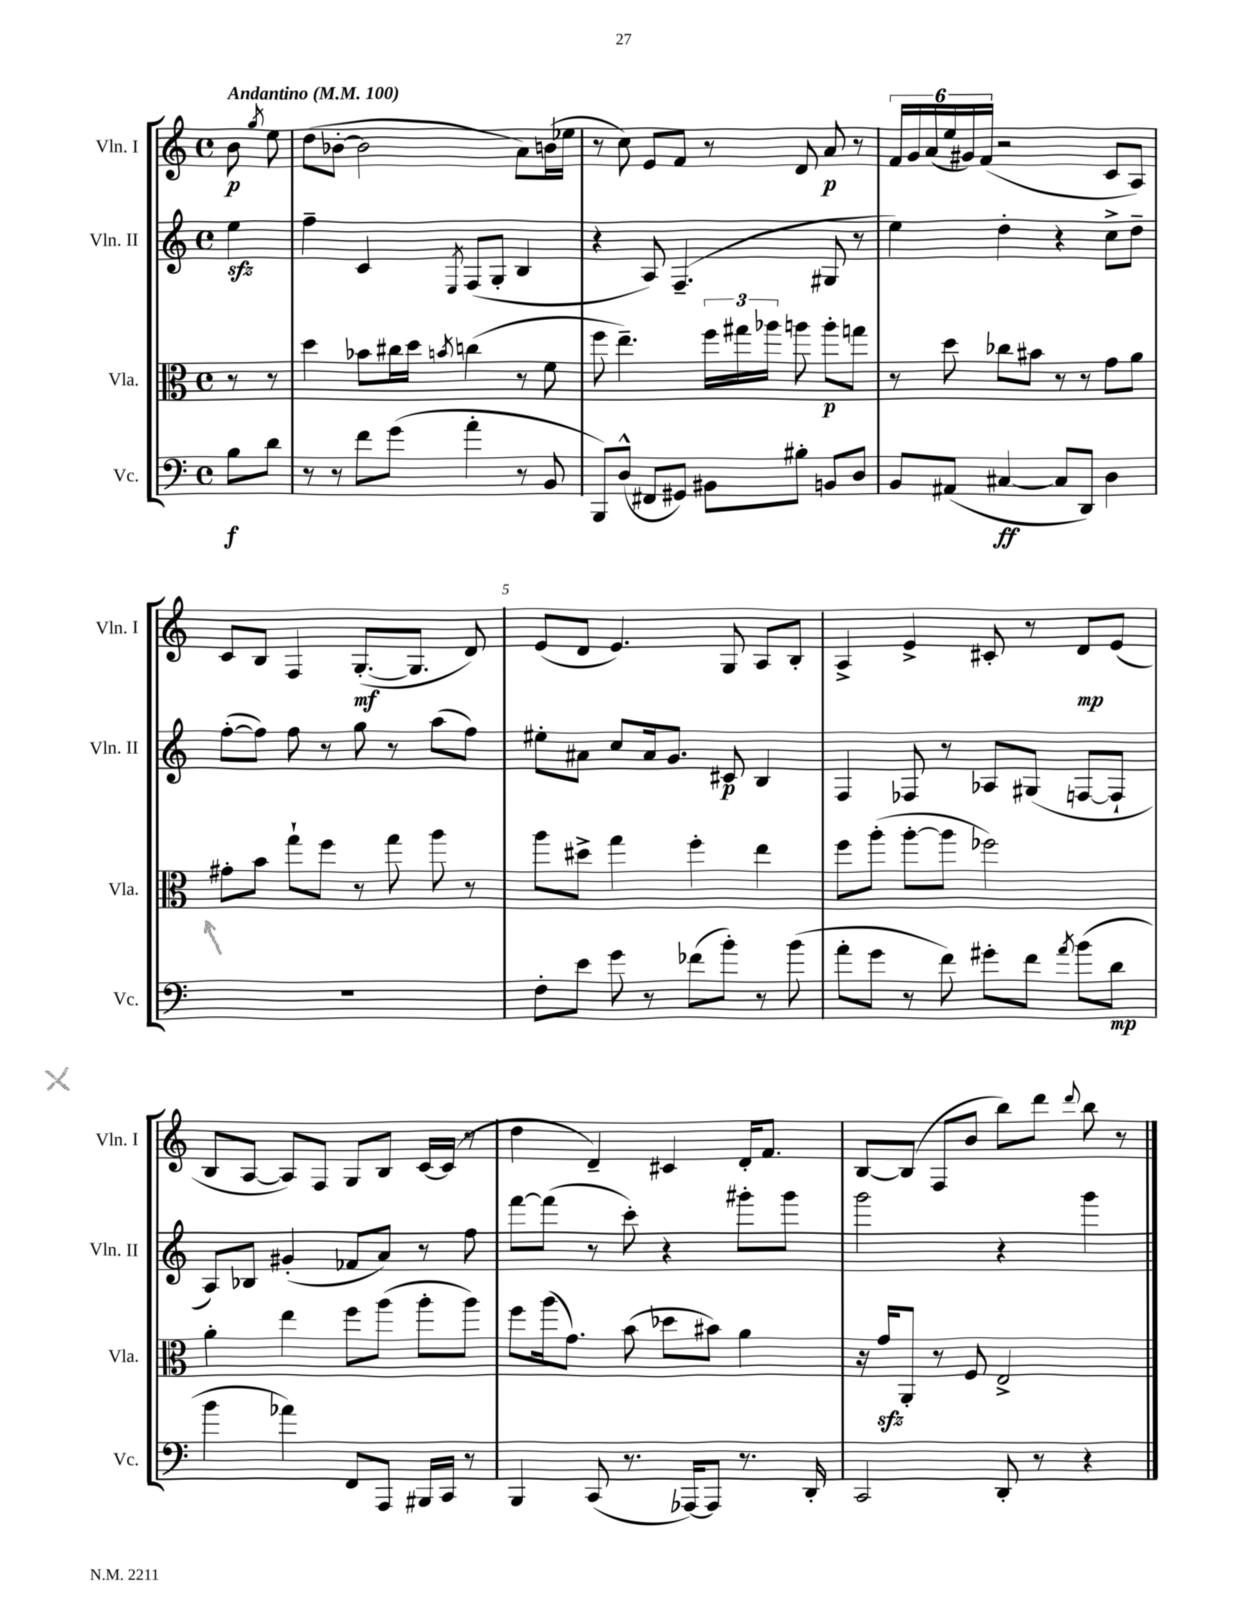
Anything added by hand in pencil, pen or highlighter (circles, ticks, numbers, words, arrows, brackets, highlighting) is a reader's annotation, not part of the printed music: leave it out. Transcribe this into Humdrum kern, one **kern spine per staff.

**kern	**kern	**kern	**kern
*staff4	*staff3	*staff2	*staff1
*clefF4	*clefC3	*clefG2	*clefG2
*k[]	*k[]	*k[]	*k[]
*M4/4	*M4/4	*M4/4	*M4/4
*met(c)	*met(c)	*met(c)	*met(c)
*MM100	*MM100	*MM100	*MM100
8B	8r	4ee	8b
.	.	.	8qgg
8d	8r	.	8ee
=	=	=	=
8r	4dd	4ff~	(8dd
8r	.	.	[8b-'
8f	8b-	4c	2b-]
(8g	16cc#	.	.
.	16dd	.	.
.	8qb	8qE	.
4a'	(4cc	(8F	.
.	.	8G'	.
8r	8r	4B	8a)
8BB	8f	.	(16b
.	.	.	16ee-
=	=	=	=
8BBB)	8ff	4r	8r
(8D^^	4.ee~)	.	8cc)
8FF#	.	8A)	8e
8GG#)	.	(4.F~	8f
8BB#	24ff	.	8r
.	24gg#	.	.
.	24aa-	.	.
8B#'	8aa	.	8d
8BB	8aa'	8G#	8a
8D	8gg	8r	8r
=	=	=	=
8BB	8r	4ee)	24f
.	.	.	24g
.	.	.	(24a
(8AA#	8dd	.	24ee
.	.	.	24g#)
.	.	.	(24f
[4C#	8cc-	4dd'	2r
.	8b#	.	.
8C#]	8r	4r	.
8DD)	8r	.	.
4D	8g	8cc^	8c
.	8a	8dd~	8A)
=	=	=	=
1r	8g#'	([8ff'	8c
.	8b	8ff])	8B
.	8gg`	8ff	4F
.	8ff	8r	.
.	8r	8gg	([8.G'
.	8gg	8r	.
.	.	.	8.G]
.	8aa	(8aa	.
.	8r	8ff)	8d)
=	=	=	=
8F'	8aa	8ee#'	(8e
8e	8dd#^	8a#	8d
8g	4gg	8cc	4.e)
8r	.	16a#	.
.	.	8.g	.
(8f-	4ff'	.	.
8b')	.	8c#	8G
8r	4ee	4B	8A
(8b	.	.	8B'
=	=	=	=
8a'	8ff	4F	4A^
8g	(8aa'	.	.
8r	[8aa'	8F-	4e^
8f)	8aa]	8r	.
8g#'	2ff-)	8A-	8c#'
8f	.	(8G#	8r
8qa	.	.	.
(8b	.	[8F	8d
8d	.	8F`]	(8e
=	=	=	=
4b	4a'	8A)	8B
.	.	8B-	[8A
4a-)	4ee	(4g#'	8A])
.	.	.	8F
8FF	8ff	8f-	8G
8AAA	(8aa	8a)	8B
16BBB#	8aa'	8r	[16c
16CC	.	.	(16c]
8r	8aa)	8ff	8r
=	=	=	=
4BBB	8ff	[8fff	4dd
.	(16aa	(8fff]	.
.	8.g)	.	.
(8CC	.	8r	4d~)
8.r	(8b	8ccc')	.
.	8dd-	4r	4c#
[16AAA-)	.	.	.
8AAA-]	8b#)	.	.
8.r	4a	8ggg#'	16d'
.	.	.	8.f
.	.	8ggg#	.
16DD'	.	.	.
=	=	=	=
2CC	16r	2ggg	[8B
.	16g	.	.
.	8AA'	.	(8B]
.	8r	.	8F
.	8F	.	8b
8DD'	2E^	4r	8bb)
8r	.	.	8ddd
.	.	.	8qqddd
4r	.	4ggg	8bb
.	.	.	8r
==	==	==	==
*-	*-	*-	*-
